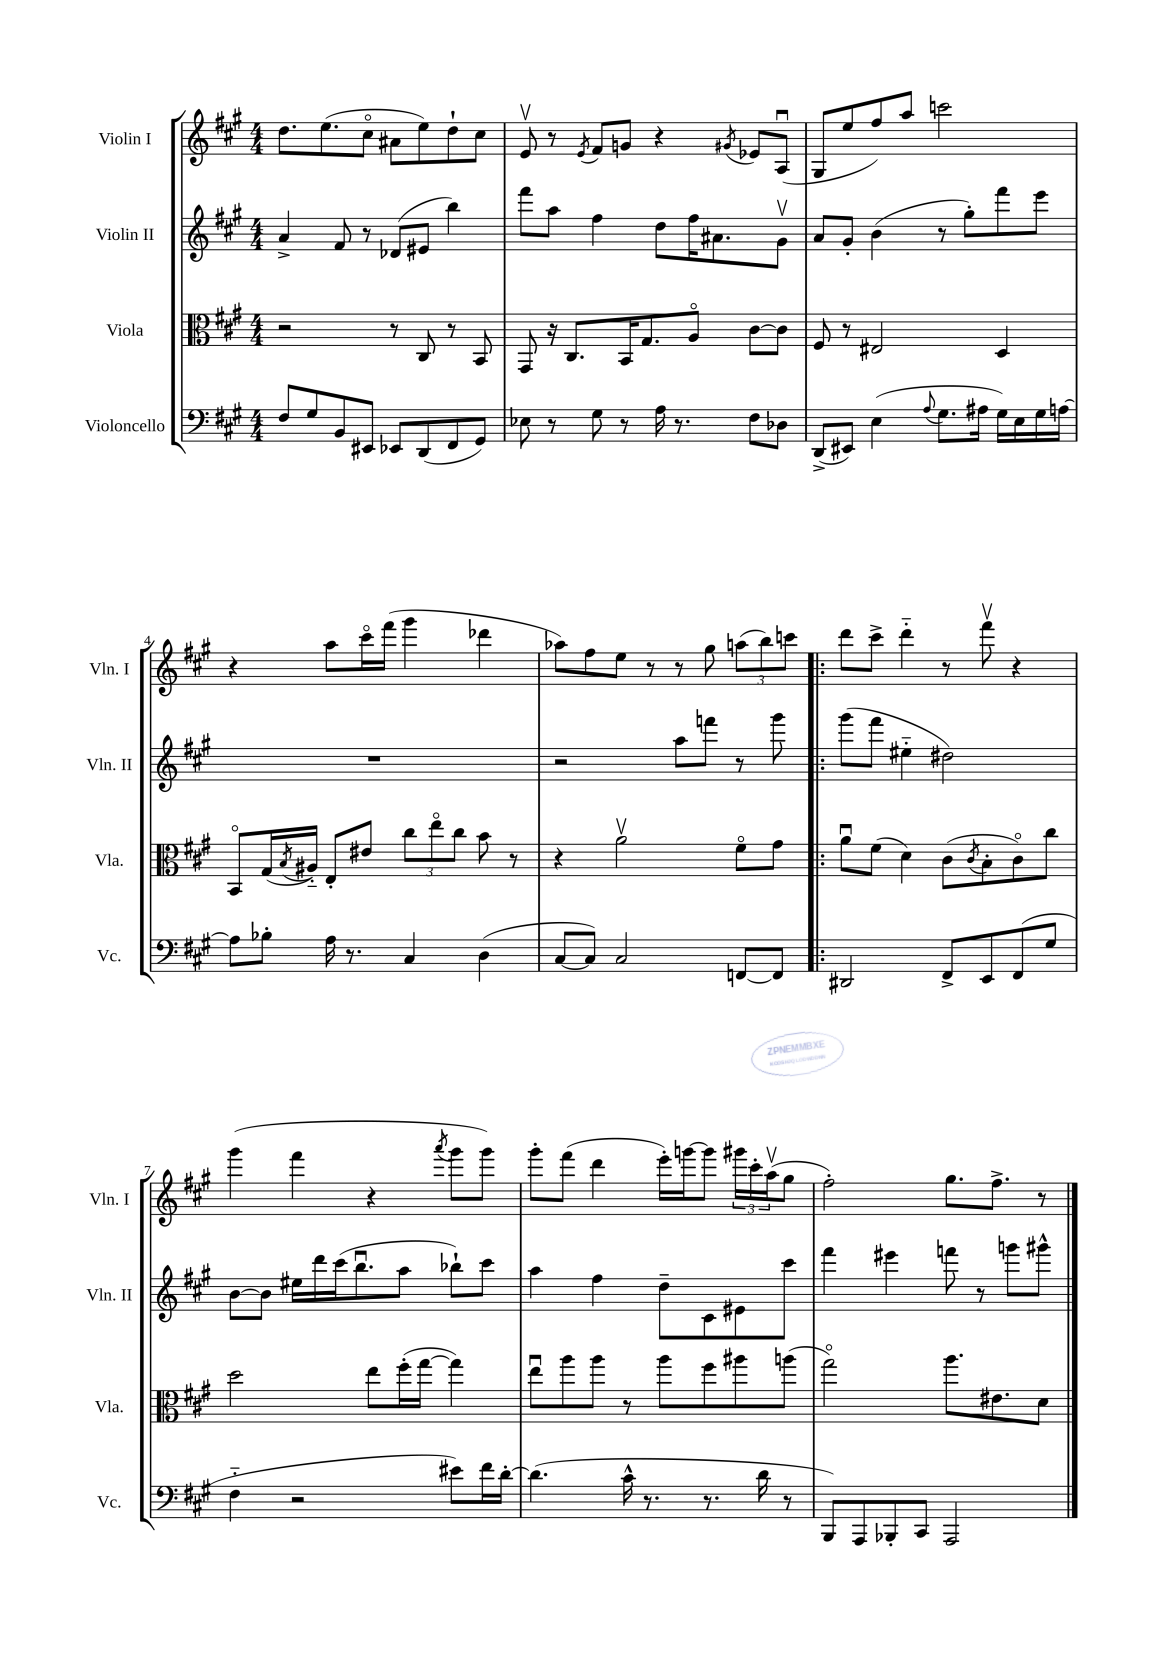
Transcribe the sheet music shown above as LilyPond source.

<<
\new StaffGroup <<
\new Staff = "s0" \with { instrumentName = "Violin I" shortInstrumentName = "Vln. I" } {
    \clef treble \key a \major \numericTimeSignature \time 4/4
    d''8. e''8.( cis''8\flageolet ais'8 e''8) d''8-! cis''8 |
    e'8\upbow r8 \acciaccatura { e'8 } fis'8 g'8 r4 \acciaccatura { gis'8 } ees'8 a8\downbow( |
    gis8 e''8 fis''8) a''8 c'''2 |
    r4 a''8 cis'''16\flageolet fis'''16( gis'''4 des'''4 |
    aes''8) fis''8 e''8 r8 r8 gis''8 \tuplet 3/2 { a''8( b''8) c'''8 } |
    \bar ".|:" d'''8 cis'''8-> d'''4-_ r8 fis'''8\upbow r4 |
    gis'''4( fis'''4 r4 \acciaccatura { a'''8 } gis'''8 gis'''8) |
    gis'''8-. fis'''8( d'''4 e'''16-.) g'''16~ g'''8 \tuplet 3/2 { gis'''16 cis'''16-. a''16\upbow( } gis''8 |
    fis''2-.) gis''8. fis''8.-> r8 \bar "|." |
}
\new Staff = "s1" \with { instrumentName = "Violin II" shortInstrumentName = "Vln. II" } {
    \clef treble \key a \major \numericTimeSignature \time 4/4
    a'4-> fis'8 r8 des'8( eis'8 b''4) |
    fis'''8 a''8 fis''4 d''8 fis''16 ais'8. gis'8\upbow |
    a'8 gis'8-. b'4( r8 gis''8-.) fis'''8 e'''8 |
    R1 |
    r2 a''8 f'''8 r8 gis'''8 |
    \bar ".|:" gis'''8( fis'''8 eis''4-_ dis''2) |
    b'8~ b'8 eis''16 d'''16 cis'''16( b''8.\downbow a''8 bes''8-!) cis'''8 |
    a''4 fis''4 d''8-- cis'8 eis'8 cis'''8 |
    fis'''4 eis'''4 f'''8 r8 g'''8 gis'''8-^ \bar "|." |
}
\new Staff = "s2" \with { instrumentName = "Viola" shortInstrumentName = "Vla." } {
    \clef alto \key a \major \numericTimeSignature \time 4/4
    r2 r8 cis8 r8 b,8 |
    gis,8 r16 cis8. b,16 gis8. a8\flageolet cis'8~ cis'8 |
    fis8 r8 eis2 d4 |
    b,8\flageolet gis16( \acciaccatura { b8 } ais16-_) e8-. eis'8 \tuplet 3/2 { cis''8 e''8\flageolet cis''8 } b'8 r8 |
    r4 a'2\upbow fis'8\flageolet gis'8 |
    \bar ".|:" a'8\downbow fis'8( d'4) cis'8( \acciaccatura { cis'8 } b8-. cis'8\flageolet) cis''8 |
    d''2 e''8 fis''16-.( gis''16~ gis''4) |
    e''8\downbow a''8 a''8 r8 a''8 fis''8 ais''8 a''8( |
    gis''2\flageolet) a''8. eis'8. d'8 \bar "|." |
}
\new Staff = "s3" \with { instrumentName = "Violoncello" shortInstrumentName = "Vc." } {
    \clef bass \key a \major \numericTimeSignature \time 4/4
    fis8 gis8 b,8 eis,8 ees,8 d,8( fis,8 gis,8) |
    ees8 r8 gis8 r8 a16 r8. fis8 des8 |
    d,8->( eis,8) e4( \appoggiatura { a8 } gis8. ais16 gis16) e16 gis16 a16~ |
    a8 bes8-. a16 r8. cis4 d4( |
    cis8~ cis8) cis2 f,8~ f,8 |
    \bar ".|:" dis,2 fis,8-> e,8 fis,8( gis8 |
    fis4-_ r2 eis'8) fis'16 d'16~-. |
    d'4.( cis'16-^ r8. r8. d'16 r8 |
    b,,8) a,,8 bes,,8-. cis,8 a,,2 \bar "|." |
}
>>
>>
